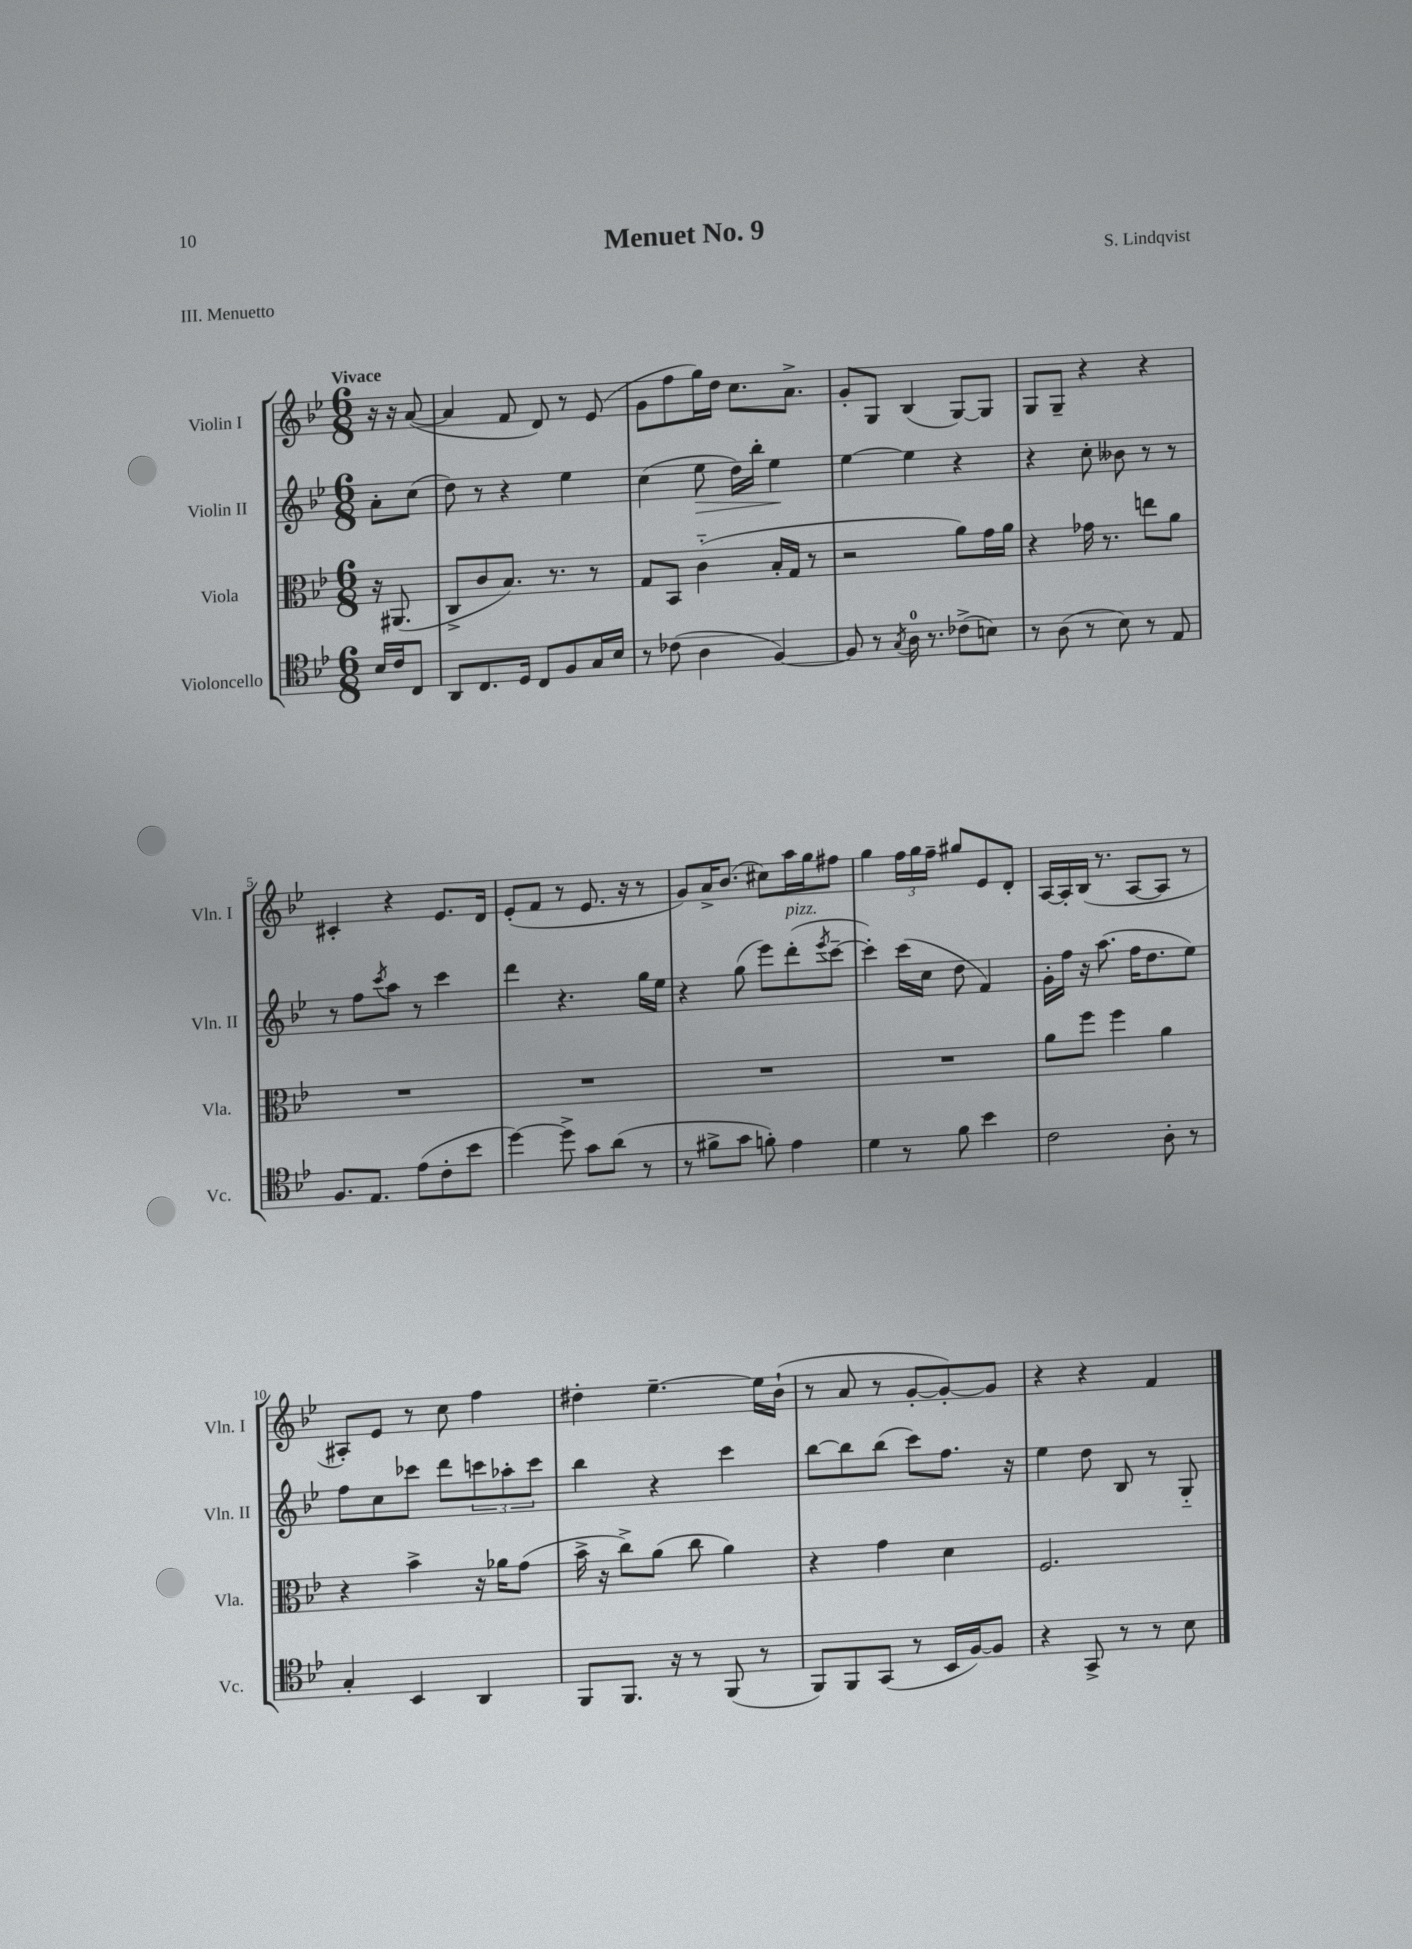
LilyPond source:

\header { title = "Menuet No. 9" composer = "S. Lindqvist" piece = "III. Menuetto" }
<<
\new StaffGroup <<
\new Staff = "s0" \with { instrumentName = "Violin I" shortInstrumentName = "Vln. I" } {
    \clef treble \key bes \major \numericTimeSignature \time 6/8 \partial 4 \tempo "Vivace"
    r16 r16 a'8~( |
    a'4 f'8 d'8) r8 ees'8( |
    g'8 f''8 g''16) d''16 c''8. a'8.-> |
    g'8-. g8 bes4( g8~) g8 |
    g8 g8-- r4 r4 |
    cis'4-. r4 ees'8. d'16 |
    ees'8-.( f'8 r8 ees'8. r16 r8 |
    g'8) a'16-> bes'8.( cis''8) a''16 g''16 fis''8 |
    g''4 \tuplet 3/2 { f''16 g''16 f''16-- } gis''8 ees'8 d'8-. |
    a16~ a16-. bes16( r8. a8~ a8 r8 |
    ais8-.) ees'8 r8 c''8 f''4 |
    dis''4-. ees''4.~-- ees''16 bes'16-!( |
    r8 a'8 r8 g'8~-. g'8~-.) g'8 |
    r4 r4 f'4 \bar "|." |
}
\new Staff = "s1" \with { instrumentName = "Violin II" shortInstrumentName = "Vln. II" } {
    \clef treble \key bes \major \numericTimeSignature \time 6/8 \partial 4
    a'8-. c''8( |
    d''8) r8 r4 ees''4 |
    c''4( ees''8\> d''16) bes''16-. ees''4\! |
    ees''4~ ees''4 r4 |
    r4 c''8-. beses'8 r8 r8 |
    r8 f''8 \acciaccatura { c'''8 } a''8 r8 c'''4 |
    d'''4 r4. g''16 ees''16 |
    r4 g''8( ees'''8) d'''8-.^\markup { \italic "pizz." }( \acciaccatura { ees'''8 } c'''8~-- |
    c'''4-.) c'''16( c''16 d''8 f'4) |
    g'16-. f''16 r16 a''8.( f''16 d''8. ees''8) |
    f''8 c''8 ces'''8 d'''8 \tuplet 3/2 { c'''8 aes''8-. c'''8 } |
    bes''4 r4 c'''4 |
    bes''8~ bes''8 bes''8( c'''8) f''8. r16 |
    ees''4 d''8 bes8 r8 g8-_ \bar "|." |
}
\new Staff = "s2" \with { instrumentName = "Viola" shortInstrumentName = "Vla." } {
    \clef alto \key bes \major \numericTimeSignature \time 6/8 \partial 4
    r16 ais,8.( |
    c8-> c'8 bes8.) r8. r8 |
    g8 bes,8 c'4-_( bes16-. g16 r8 |
    r2 a'8) g'16 a'16 |
    r4 ges'16 r8. e''8 a'8 |
    R2. |
    R2. |
    R2. |
    R2. |
    a'8 f''8 f''4 a'4 |
    r4 bes'4-> r16 aes'16 g'8( |
    bes'16-> r16 c''8->) a'8( c''8 a'4) |
    r4 g'4 d'4 |
    f2. \bar "|." |
}
\new Staff = "s3" \with { instrumentName = "Violoncello" shortInstrumentName = "Vc." } {
    \clef tenor \key bes \major \numericTimeSignature \time 6/8 \partial 4
    bes16 c'16 c8 |
    a,8 c8. d16 c8 f8 g16 bes16 |
    r8 ces'8( a4 f4~) |
    f8 r8 \acciaccatura { g8 } a16-0 r8. ces'8->( b8) |
    r8 a8( r8 bes8) r8 ees8 |
    f8. ees8. ees'8( c'8-. bes'8 |
    d''4~) d''8-> g'8 a'8( r8 |
    r8 fis'8-> g'8 f'8-.) ees'4 |
    d'4 r8 f'8 bes'4 |
    c'2 a8-. r8 |
    g4-. bes,4 a,4 |
    f,8 f,8. r16 r8 f,8( r8 |
    f,8) f,8 g,8( r8 bes,16 f16~) f8 |
    r4 g,8-> r8 r8 bes8 \bar "|." |
}
>>
>>
